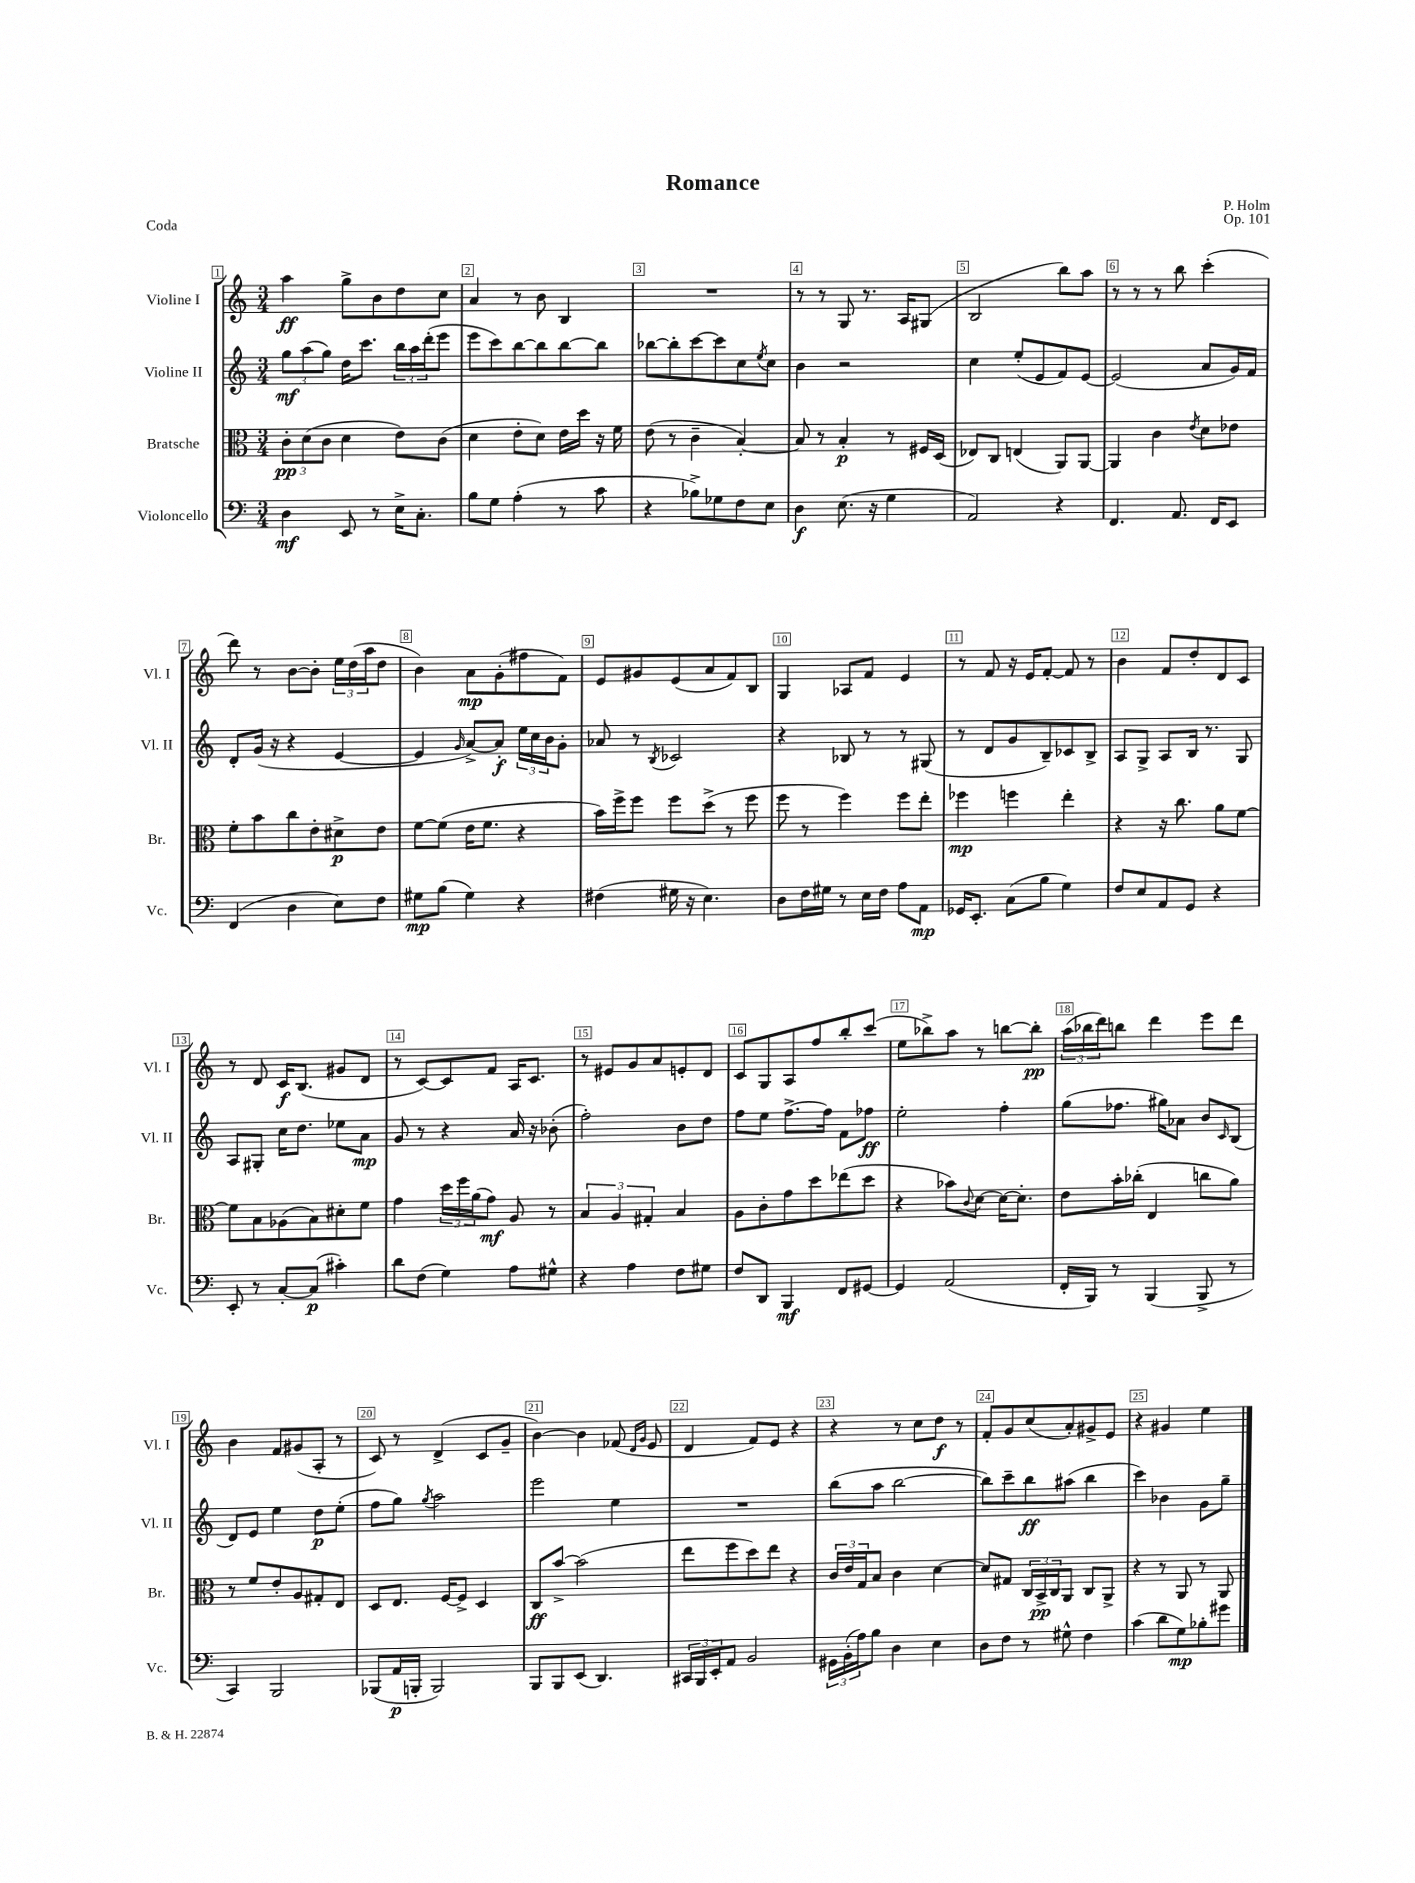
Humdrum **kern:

**kern	**dynam	**kern	**dynam	**kern	**dynam	**kern	**dynam
*part4	*part4	*part3	*part3	*part2	*part2	*part1	*part1
*staff4	*staff4	*staff3	*staff3	*staff2	*staff2	*staff1	*staff1
*I"Violoncello	*	*I"Bratsche	*	*I"Violine II	*	*I"Violine I	*
*I'Vc.	*	*I'Br.	*	*I'Vl. II	*	*I'Vl. I	*
*clefF4	*	*clefC3	*	*clefG2	*	*clefG2	*
*k[]	*	*k[]	*	*k[]	*	*k[]	*
*M3/4	*	*M3/4	*	*M3/4	*	*M3/4	*
=1	=1	=1	=1	=1	=1	=1	=1
4D\	mf	12c'\L	pp	12gg\L	mf	4aa\	ff
.	.	(12d\	.	(12aa\	.	.	.
.	.	12c\J	.	12gg\J)	.	.	.
8EE/	.	4d\	.	16dd\KL	.	8gg^\L	.
.	.	.	.	8.ccc\J	.	.	.
8r	.	.	.	.	.	8b\	.
16E^\KL	.	8e\L)	.	24bb\LL	.	8dd\	.
.	.	.	.	24aa\	.	.	.
8.C'\J	.	.	.	.	.	.	.
.	.	.	.	(24ddd'\J	.	.	.
.	.	(8c\J	.	8eee\J	.	8cc\J	.
=2	=2	=2	=2	=2	=2	=2	=2
8B\L	.	4d\	.	8eee\L	.	4a/	.
8G\J	.	.	.	8ccc\)	.	.	.
(4A'\	.	8e'\L	.	[8bb\	.	8r	.
.	.	8d\J)	.	8bb\]	.	8b\	.
8r	.	16e\LL	.	[8bb\	.	4B/	.
.	.	16dd\JJ	.	.	.	.	.
8c\	.	16r	.	8bb\J]	.	.	.
.	.	16f\	.	.	.	.	.
=3	=3	=3	=3	=3	=3	=3	=3
4r	.	(8e\	.	[8bb-X\L	.	2.r	.
.	.	8r	.	8bb-'\]	.	.	.
8B-X^\L)	.	4c~\	.	[8ccc\	.	.	.
8G-X\	.	.	.	8ccc\]	.	.	.
8F\	.	[4B'/)	.	8cc\	.	.	.
.	.	.	.	8qee/	.	.	.
8E\J	.	.	.	8cc\J	.	.	.
=4	=4	=4	=4	=4	=4	=4	=4
4D\	f	8B/]	.	4b\	.	8r	.
.	.	8r	.	.	.	8r	.
(8.E\	.	4B'/	p	2r	.	8G/	.
.	.	.	.	.	.	8.r	.
16r	.	.	.	.	.	.	.
4G\	.	8r	.	.	.	.	.
.	.	.	.	.	.	16A/KL	.
.	.	16F#X/LL	.	.	.	(8G#X/J	.
.	.	(16D/JJ	.	.	.	.	.
=5	=5	=5	=5	=5	=5	=5	=5
2AA/)	.	8E-X/L)	.	4cc\	.	2B/	.
.	.	8C/J	.	.	.	.	.
.	.	(4En/	.	(8ee'/L	.	.	.
.	.	.	.	8e/	.	.	.
4r	.	8AA/L)	.	8f/)	.	8bb\L)	.
.	.	[8AA/J	.	[8e/J	.	8aa\J	.
=6	=6	=6	=6	=6	=6	=6	=6
4.FF/	.	4AA/]	.	(2e/]	.	8r	.
.	.	.	.	.	.	8r	.
.	.	4c\	.	.	.	8r	.
8.AA/	.	.	.	.	.	8bb\	.
.	.	8qe/	.	.	.	.	.
.	.	8d\L	.	8a/L	.	(4ccc'\	.
16FF/KL	.	.	.	.	.	.	.
8EE/J	.	8e-X\J	.	16g/L)	.	.	.
.	.	.	.	16f/JJ	.	.	.
!!LO:LB:g=z
=7	=7	=7	=7	=7	=7	=7	=7
(4FF/	.	8f'\L	.	8d'/L	.	8ddd\)	.
.	.	8b\	.	(16g/Jk	.	8r	.
.	.	.	.	16r	.	.	.
4D\	.	8cc\	.	4r	.	[8b\L	.
.	.	8e'\	.	.	.	8b'\J]	.
8E\L)	.	8d#X^\	p	[4e/	.	24ee\LL	.
.	.	.	.	.	.	(24dd\	.
.	.	.	.	.	.	24aa\J	.
8F\J	.	8e\J	.	.	.	8dd\J	.
=8	=8	=8	=8	=8	=8	=8	=8
8G#X\L	mp	[8f\L	.	4e/]	.	4b\)	.
(8B\J	.	(8f\J]	.	.	.	.	.
.	.	.	.	16qqg/	.	.	.
4G#\)	.	16e\KL	.	[8a^/L)	.	8a\L	mp
.	.	8.f\J	.	.	.	.	.
.	.	.	.	8a'/J]	f	(8g'\	.
4r	.	4r	.	24ee\LL	.	8ff#X\	.
.	.	.	.	24cc\	.	.	.
.	.	.	.	24b\J	.	.	.
.	.	.	.	8g'\J	.	8f\J)	.
=9	=9	=9	=9	=9	=9	=9	=9
(4F#X\	.	16b\LL)	.	8a-X/	.	8e/L	.
.	.	16ff^\J	.	.	.	.	.
.	.	8ff\J	.	8r	.	8g#X/	.
.	.	.	.	8qB/	.	.	.
16G#X\	.	8ff\L	.	2c-X/	.	(8e/	.
16r	.	.	.	.	.	.	.
4.E\)	.	(8dd^\J	.	.	.	8a/	.
.	.	8r	.	.	.	8f/)	.
.	.	8ff\	.	.	.	8B/J	.
=10	=10	=10	=10	=10	=10	=10	=10
8D\L	.	8ff\	.	4r	.	4G/	.
16F\L	.	8r	.	.	.	.	.
16G#X\JJ	.	.	.	.	.	.	.
8r	.	4ff\)	.	8B-X/	.	8A-X/L	.
16E\LL	.	.	.	8r	.	8f/J	.
16F\JJ	.	.	.	.	.	.	.
8A\L	.	8ff\L	.	8r	.	4e/	.
8AA\J	mp	8ee'\J	.	(8G#X/	.	.	.
=11	=11	=11	=11	=11	=11	=11	=11
16GG-X/KL	.	4ff-X\	mp	8r	.	8r	.
8.EE'/J	.	.	.	.	.	.	.
.	.	.	.	8d/L	.	8f/	.
(8C\L	.	4ffn\	.	8g/	.	16r	.
.	.	.	.	.	.	16e/KL	.
8B\J	.	.	.	8B~/)	.	[8f'/J	.
4G\)	.	4ee'\	.	8c-X/	.	8f/]	.
.	.	.	.	8B^/J	.	8r	.
=12	=12	=12	=12	=12	=12	=12	=12
8F/L	.	4r	.	8A/L	.	4b\	.
8E/	.	.	.	8G^/J	.	.	.
8AA/	.	16r	.	8A/L	.	8f/L	.
.	.	8.cc\	.	.	.	.	.
8GG/J	.	.	.	16B/Jk	.	8dd'/	.
.	.	.	.	8.r	.	.	.
4r	.	8a\L	.	.	.	8d/	.
.	.	[8f\J	.	8G/	.	8c/J	.
!!LO:LB:g=z
=13	=13	=13	=13	=13	=13	=13	=13
8EE'/	.	8f\L]	.	8A/L	.	8r	.
8r	.	8B\	.	8G#X'/J	.	8d/	.
[8C'/L	.	(8A-X\	.	16cc\KL	.	16c/KL	f
.	.	.	.	8.dd\J	.	(8.B/J	.
(8C/J]	p	8B\)	.	.	.	.	.
4c#X'\)	.	8d#X'\	.	8ee-X\L	.	8g#X/L	.
.	.	8f\J	.	8a\J	mp	8d/J	.
=14	=14	=14	=14	=14	=14	=14	=14
8d\L	.	4g\	.	8g/	.	8r	.
(8F\J	.	.	.	8r	.	[8c/L)	.
4G\)	.	24dd\LL	.	4r	.	8c/]	.
.	.	24ff\	.	.	.	.	.
.	.	(24a\J	.	.	.	.	.
.	.	8g\J)	mf	.	.	8f/J	.
8A\L	.	8A/	.	16a/	.	16A/KL	.
.	.	.	.	16r	.	8.c/J	.
8G#X^^\J	.	8r	.	(8b-X'\	.	.	.
=15	=15	=15	=15	=15	=15	=15	=15
4r	.	6B/	.	2ff'\)	.	8r	.
.	.	.	.	.	.	8e#X/L	.
.	.	6A/	.	.	.	.	.
4A\	.	.	.	.	.	8g/	.
.	.	6G#X'/	.	.	.	.	.
.	.	.	.	.	.	8a/	.
8F\L	.	4B/	.	8b\L	.	8en'/	.
8G#X\J	.	.	.	8dd\J	.	8d/J	.
=16	=16	=16	=16	=16	=16	=16	=16
8F/L	.	8A\L	.	8ff\L	.	8c/L	.
8DD/J	.	8c'\	.	8ee\J	.	8G/	.
4BBB/	mf	8g\	.	[8.ff^\L	.	8A/	.
.	.	8dd\	.	.	.	8ff/	.
.	.	.	.	16ff\Jk]	.	.	.
8FF/L	.	(8ee-X\	.	8f\L	.	8bb'/	.
[8GG#X/J	.	8dd\J	.	8ff-X\J	ff	(8ccc/J	.
=17	=17	=17	=17	=17	=17	=17	=17
4GG#/]	.	4r	.	2ee'\	.	8ee\L	.
.	.	.	.	.	.	8bb-X^\)	.
(2AA/	.	8b-X\L)	.	.	.	8aa\J	.
.	.	8qqc/	.	.	.	.	.
.	.	[8d\J	.	.	.	8r	.
.	.	16d\KL_	.	4ff'\	.	[8bbn\L	.
.	.	8.d'\J]	.	.	.	.	.
.	.	.	.	.	.	8bb'\J]	pp
=18	=18	=18	=18	=18	=18	=18	=18
16FF'/LL	.	8e\L	.	(8gg\L	.	(24aa\LL	.
.	.	.	.	.	.	24bb-X\	.
16BBB/JJ)	.	.	.	.	.	.	.
.	.	.	.	.	.	24ddd\J)	.
8r	.	16b'\L	.	8.ff-X\J	.	8bbn\J	.
.	.	(16cc-X'\JJ	.	.	.	.	.
(4BBB/	.	4E/	.	.	.	4ddd\	.
.	.	.	.	16gg#X\KL)	.	.	.
.	.	.	.	8a-X\J	.	.	.
8BBB^/	.	8ccn\L	.	8b/L	.	8eee\L	.
.	.	.	.	16qqc/	.	.	.
8r	.	8a\J)	.	(8B/J	.	8ddd\J	.
!!LO:LB:g=z
=19	=19	=19	=19	=19	=19	=19	=19
4CC/)	.	8r	.	8d/L)	.	4b\	.
.	.	8f/L	.	8e/J	.	.	.
2BBB/	.	8e'/	.	4ee\	.	8f/L	.
.	.	8A/	.	.	.	(8g#X/	.
.	.	8G#X'/	.	8dd\L	p	8A'/J	.
.	.	8E/J	.	(8ee'\J	.	8r	.
=20	=20	=20	=20	=20	=20	=20	=20
(8BBB-X/L	.	8D/L	.	8ff\L	.	8c/)	.
16AA/L	p	8.E/J	.	8gg\J)	.	8r	.
16BBBn'/JJ	.	.	.	.	.	.	.
.	.	.	.	8qgg/	.	.	.
2BBB/)	.	.	.	2aa\	.	(4d^/	.
.	.	[16F/KL	.	.	.	.	.
.	.	8F^/J]	.	.	.	.	.
.	.	4D/	.	.	.	8c/L	.
.	.	.	.	.	.	8g~/J	.
=21	=21	=21	=21	=21	=21	=21	=21
8BBB/L	.	8C/L	ff	2eee\	.	[4b\)	.
8BBB/	.	[8b^/J	.	.	.	.	.
(8EE/J	.	(2b\]	.	.	.	4b\]	.
4.DD/)	.	.	.	.	.	.	.
.	.	.	.	4ee\	.	(8f-X/	.
.	.	.	.	.	.	16qqd/LL	.
.	.	.	.	.	.	16qqg/JJ	.
.	.	.	.	.	.	8e/	.
=22	=22	=22	=22	=22	=22	=22	=22
24CC#X/LL	.	8ee\L	.	2.r	.	4d/	.
24BBB/	.	.	.	.	.	.	.
24EE'/J	.	.	.	.	.	.	.
8AA/J	.	8ff\	.	.	.	.	.
2BB/	.	8dd\)	.	.	.	8f/L)	.
.	.	8ee\J	.	.	.	8e/J	.
.	.	4r	.	.	.	4r	.
=23	=23	=23	=23	=23	=23	=23	=23
24GG#X\LL	.	24c/LL	.	(8bb\L	.	4r	.
(24BB'\	.	24e/	.	.	.	.	.
24A\J)	.	24G/J	.	.	.	.	.
8B\J	.	8B/J	.	8aa\J	.	.	.
4D\	.	4c\	.	[2bb\	.	8r	.
.	.	.	.	.	.	8cc\L	.
4E\	.	[4d\	.	.	.	8dd\J	f
.	.	.	.	.	.	8r	.
=24	=24	=24	=24	=24	=24	=24	=24
8D\L	.	8d/L]	.	8bb\L])	.	8f'/L	.
8F\J	.	8G#X/J	.	8ccc~\	.	8g/	.
8r	.	24C/LL	.	8bb\	ff	(8cc/	.
.	.	24BB^/	pp	.	.	.	.
.	.	24C/J	.	.	.	.	.
8G#X^^\	.	8AA/J	.	(8aa#X\J	.	8a'/)	.
4F\	.	8C/L	.	4bb\	.	8g#X^/	.
.	.	8AA^/J	.	.	.	8e/J	.
=25	=25	=25	=25	=25	=25	=25	=25
(4c\	.	4r	.	4ccc\)	.	4r	.
8d\L	.	8r	.	4b-X\	.	4g#X/	.
8G\)	mp	8AA/	.	.	.	.	.
8B-X'\	.	8r	.	8g\L	.	4ee\	.
8g#X\J	.	8AA/	.	8gg~\J	.	.	.
==	==	==	==	==	==	==	==
*-	*-	*-	*-	*-	*-	*-	*-
